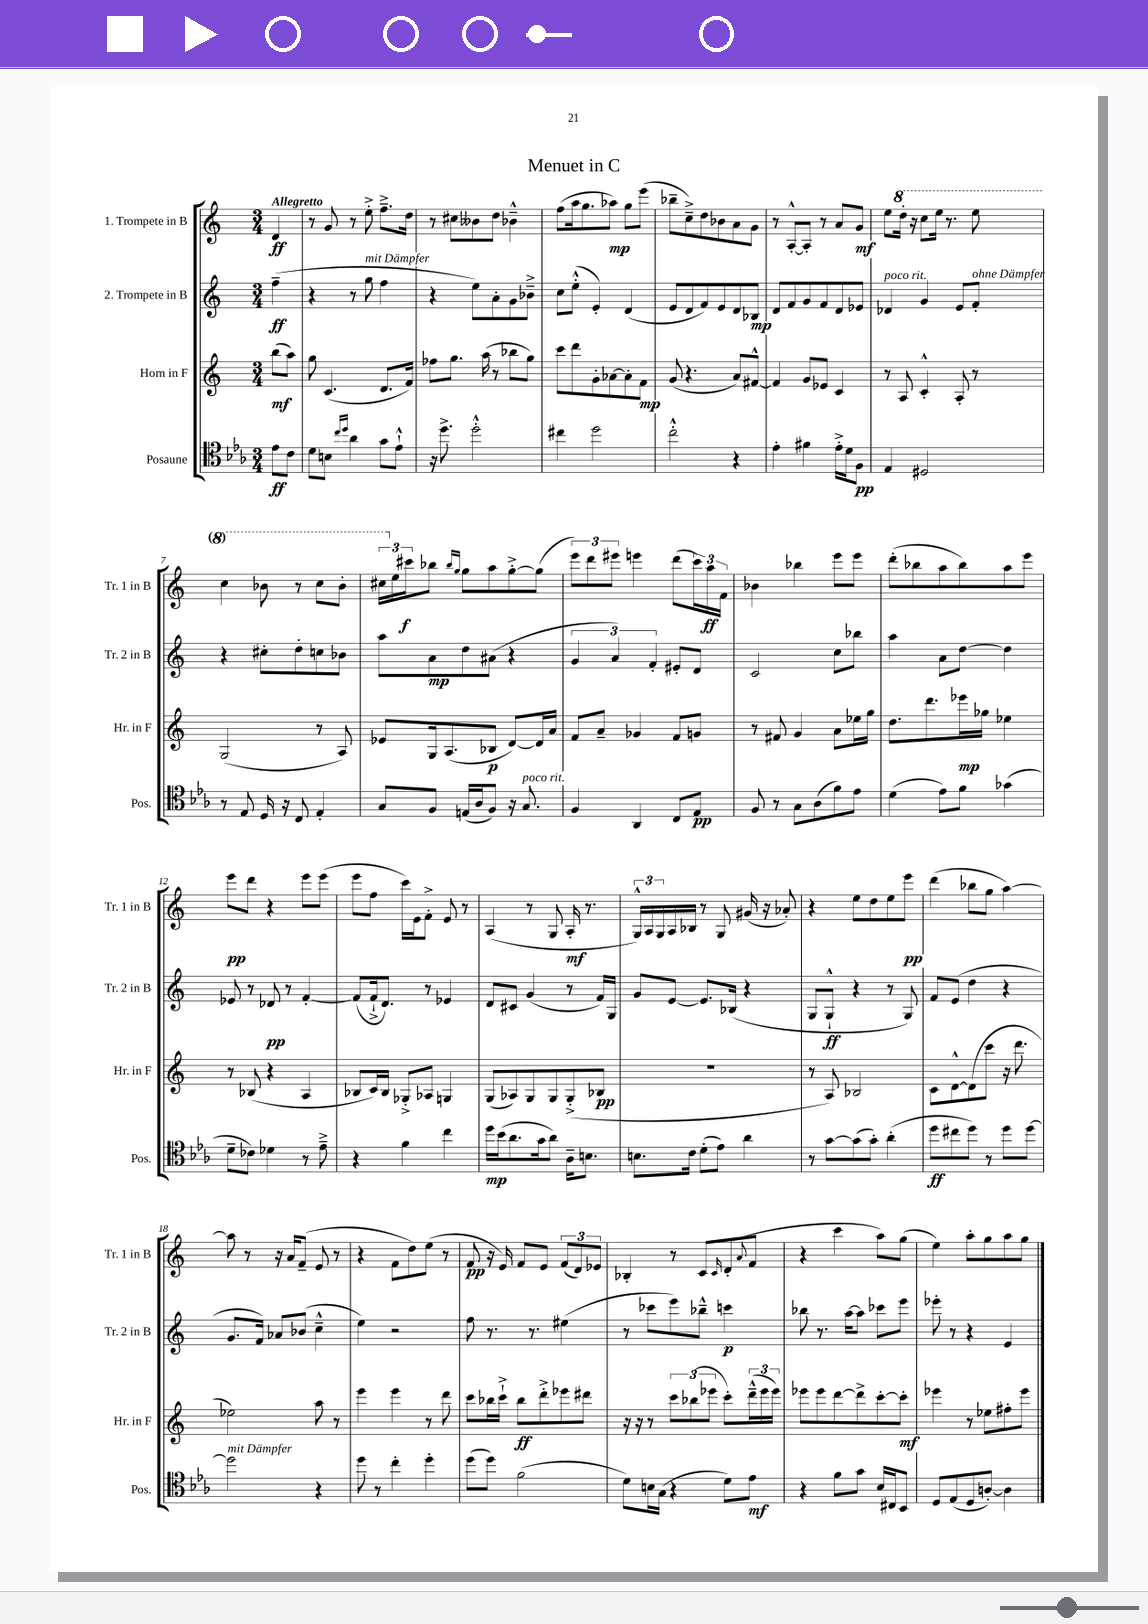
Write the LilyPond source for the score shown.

\header { title = "Menuet in C" }
<<
\new StaffGroup <<
\new Staff = "s0" \with { instrumentName = "1. Trompete in B" shortInstrumentName = "Tr. 1 in B" } {
    \clef treble \key c \major \numericTimeSignature \time 3/4 \partial 4 \tempo "Allegretto"
    d'4\ff |
    r8 g'8 r8 e''8-.-> f''8.---> d''16 |
    r8 cis''8 beses'8 d''8 bes'4---^ |
    f''8( a''16 g''8. aes''8\mp) g''8 e'''8( |
    bes''8-- c''8--->) d''8 bes'8 a'8 g'8 |
    r8 a8~-.-^ a8-. r8 a'8 g'8\mf |
    e''8 \ottava #1 d'''16-. r16 c'''8 e'''16 r8. e'''8 |
    c'''4 bes''8 r8 c'''8 bes''8-. |
    \tuplet 3/2 { cis'''16 \ottava #0 e''16 cis'''!16\f } bes''8 \grace { bes''16 g''16 } g''8 a''8 g''8~-.-> g''8( |
    \tuplet 3/2 { e'''8) d'''8 eis'''8 } e'''4 d'''8( \tuplet 3/2 { c'''16) a''16\ff f'16 } |
    bes'4 bes''4 e'''8 e'''8 |
    d'''8-.( bes''8 a''8 bes''8) a''8 e'''8 |
    e'''8\pp d'''8 r4 e'''8 e'''8( |
    e'''8 f''8 c'''16) e'16 f'8-.-> e'8 r8 |
    a4( r8 g8 a16-.\mf r8. |
    \tuplet 3/2 { g16-^) a16 g16 } a16 bes16 r8 g8 gis'16( r16 aes'8-.) |
    r4 e''8 d''8 e''8 e'''8\pp |
    d'''4( bes''8 g''8 a''4~) |
    a''8 r8 r16 a'16 f'8--( e'8 r8 |
    r4 f'8 d''8) e''8( r8 |
    f'8\pp r16 e'16) f'8 e'8 \tuplet 3/2 { f'8( d'8) ees'8 } |
    bes4-. r8 c'8 \grace { c'16 } d'8-.( \appoggiatura { a'8 } f'8 |
    r4 c'''4 a''8) g''8( |
    e''4) a''8-. g''8 a''8 g''8 \bar "|." |
}
\new Staff = "s1" \with { instrumentName = "2. Trompete in B" shortInstrumentName = "Tr. 2 in B" } {
    \clef treble \key c \major \numericTimeSignature \time 3/4 \partial 4
    f''4--\ff( |
    r4 r8 g''8^\markup { \italic "mit Dämpfer" } f''4 |
    r4 e''8) a'8-. g'8 bes'8---> |
    c''8 e''8-.-^( e'4-.) d'4( |
    e'8 d'8 f'8) e'8 d'8 bes8\mp |
    d'8 f'8 g'8 f'8 d'8 ees'8 |
    des'4^\markup { \italic "poco rit." } g'4 e'8 f'8-.^\markup { \italic "ohne Dämpfer" } |
    r4 cis''8-. d''8-. c''8 bes'8 |
    a''8 a'8\mp d''8 ais'8( r4 |
    \tuplet 3/2 { g'4 a'4) f'4-. } eis'8-. d'8 |
    c'2 c''8 bes''8 |
    a''4 a'8 d''8~ d''4 |
    ees'8 r8 des'8\pp r8 f'4~-. |
    f'8( f'16-!-> d'8.) r8 ees'4 |
    d'8 cis'8 g'4( r8 f'16) g16 |
    g'8 e'8~ e'8. bes16( r4 |
    g8 g8-!-^\ff r4 r8 g8) |
    f'8 e'8( d''4 r4 |
    g'8. f'16) aes'8 bes'8( c''4---^ |
    e''4) r2 |
    f''8 r8. r8. eis''4( |
    r8 ces'''8 e'''8) bes''8---^ c'''4\p |
    bes''8 r8. a''16~ a''8 ces'''8 e'''8 |
    ees'''8-. r8 r4 e'4 \bar "|." |
}
\new Staff = "s2" \with { instrumentName = "Horn in F" shortInstrumentName = "Hr. in F" } {
    \clef treble \key c \major \numericTimeSignature \time 3/4 \partial 4
    b''8\mf( a''8) |
    g''8 c'4.( d'8. f'16) |
    fes''8 g''8. a''16( r8 bes''8 g''8) |
    c'''8 d'''8 g'8-. aes'8~ aes'8-. f'8\mp |
    g'8( r4. a'8) fis'8~-^ |
    fis'4 g'8 ees'8 c'4 |
    r8 a8 c'4-.-^ a8-. r8 |
    g2( r8 a8) |
    ees'8 g16 a8.( bes8\p d'8~) d'16 a'16 |
    f'8 a'8-- ges'4 f'8 g'8 |
    r8 fis'8 g'4 a'8 ees''16 g''16 |
    d''8. d'''8. ees'''16\mp ges''16 ees''4 |
    r8 bes8( r4 a4 |
    bes8 c'16) bes16 ges8-.-> aes8 g4 |
    g8( aes8) g8 g8 g8-.->( bes8\pp |
    R2. |
    r8 a8) bes2 |
    c'8 d'8~-^ d'8( c'''8 r16 d'''8. |
    ees''2) a''8 r8 |
    e'''4 e'''4 r8 d'''8 |
    c'''8 bes''16 c'''16-!-> bes''8\ff d'''8-.-> ees'''8 dis'''8 |
    r16 r16 r8 \tuplet 3/2 { c'''8 bes''8( ees'''8 } c'''8-.) \tuplet 3/2 { d'''16---^( ees'''16 ees'''16) } |
    ees'''8 ees'''8 d'''8~ d'''8-> c'''8~-. c'''8-.\mf |
    ees'''4 r8 ees''8 fis''8-. ees'''8 \bar "|." |
}
\new Staff = "s3" \with { instrumentName = "Posaune" shortInstrumentName = "Pos." } {
    \clef tenor \key ees \major \numericTimeSignature \time 3/4 \partial 4
    ees'8\ff c'8 |
    d'8 b8 \grace { c''16 d''16 } aes'4 g'8 ees'8-!-^ |
    r16 d''8.-> d''2-.-^ |
    cis''4 d''2 |
    c''2-.-^ r4 |
    ees'4-. fis'4 ees'16-.-> d'16 f8\pp |
    ees4 dis2 |
    r8 ees8 d16 r16 c8 ees4-. |
    g8 f8 e16( aes16 f8) r16 g8.^\markup { \italic "poco rit." } |
    f4 aes,4 c8 ees8\pp |
    f8 r8 g8 aes8( f'8) ees'8 |
    d'4( ees'8) f'8 ges'4( |
    d'8-- ces'8) des'4 r8 ees'8---> |
    r4 f'4 c''4 |
    d''16\mp bes'16( aes'8. g'16 aes'8) aes16-- b8. |
    b8. c'16 d'8-.( ees'8) aes'4 |
    r8 g'8~ g'8( g'8-.) aes'4-.( |
    d''8\ff cis''8 d''8) r8 d''8 d''8~ |
    d''2^\markup { \italic "mit Dämpfer" } r4 |
    d''8 r8 c''4-. d''4-. |
    d''8( d''8) f'2( |
    d'8) b16 g16( r4 d'8) ees'8\mf |
    r4 f'8 g'8 bes16 cis16 bes,8 |
    d8 ees8( d8 a8~-.) a4 \bar "|." |
}
>>
>>
